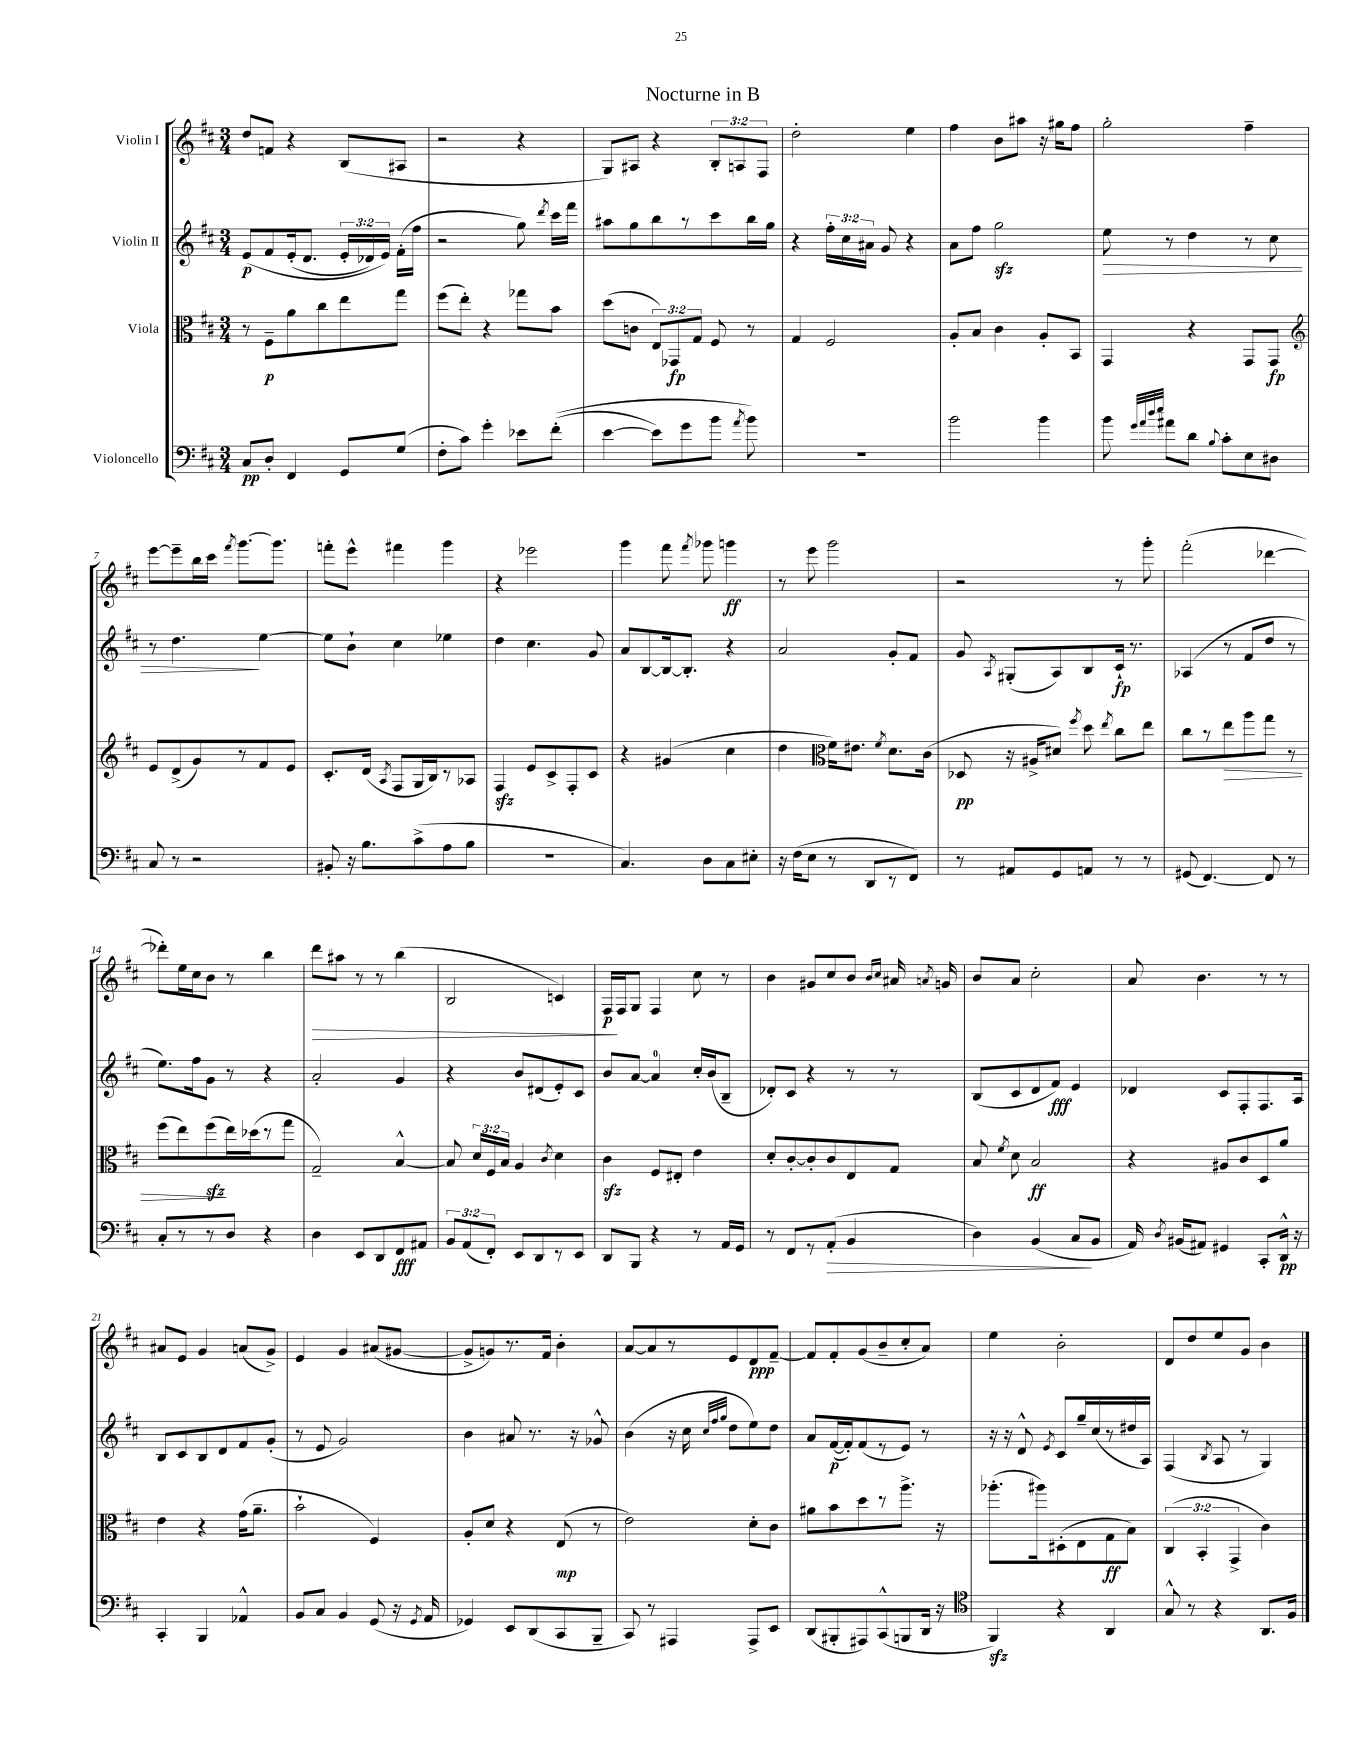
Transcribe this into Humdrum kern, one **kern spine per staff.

**kern	**kern	**kern	**kern
*staff4	*staff3	*staff2	*staff1
*clefF4	*clefC3	*clefG2	*clefG2
*k[f#c#]	*k[f#c#]	*k[f#c#]	*k[f#c#]
*M3/4	*M3/4	*M3/4	*M3/4
8C#/L	8r	&(8e/L	8dd/L
8D'/J	8F#~\L	8f#/	8f/J
4FF#/	8a\	(16e'/k	4r
.	.	8.d/J	.
.	8cc#\	.	.
8GG/L	8ee\	24e'/LL	(8B/L
.	.	24d-/)	.
.	.	24e/JJ&)	.
(8G/J	8gg\J	(16f#'\LL	8A#/J
.	.	16ff#\JJ	.
=	=	=	=
8F#'\L	(8ff#\L	2r	2r
8c#\J)	8ee'\J)	.	.
4g'\	4r	.	.
8e-\L	8gg-\L	8gg\)	4r
.	.	8qddd/	.
&((8f#'\J	8b\J	16ccc#\LL	.
.	.	16fff#\JJ	.
=	=	=	=
[4e\	(8dd\L	8aa#\L	8G/L)
.	8c\J	8gg\	8A#/J
8e\]L)	12E/L)	8bb\	4r
.	12GG-/	.	.
8g\	.	8r	.
.	12G/J	.	.
8b\J	8F#/	8ccc#\	12B'/L
.	.	.	12A/
8qa/	.	.	.
8b\&)	8r	16bb\L	.
.	.	.	12F#/J
.	.	16gg\JJ	.
=	=	=	=
2.r	4G/	4r	2dd'\
.	2F#/	24ff#'\LL	.
.	.	24cc#\	.
.	.	24a#\JJ	.
.	.	8g/	.
.	.	4r	4ee\
=	=	=	=
2b\	8A'/L	8a\L	4ff#\
.	8B/J	8ff#\J	.
.	4c#\	2gg\	8b\L
.	.	.	8aa#\J
4b\	8A'/L	.	16r
.	.	.	16gg#\LK
.	8BB/J	.	8ff#\J
=	=	=	=
8b\	4GG/	8ee\	2gg'\
32qqg/LLL	.	.	.
32qqa/	.	.	.
32qqdd/	.	.	.
32qqee/JJJ	.	.	.
8a#\L	.	8r	.
8d\J	4r	4dd\	.
8qqB/	.	.	.
8c#'\L	.	.	.
8E\	8GG/L	8r	4ff#~\
8D#\J	8GG/J	8cc#\	.
=	=	=	=
*	*clefG2	*	*
8C#/	8e/L	8r	[8eee\L
8r	(8d^/	4.dd\	8eee~\]
2r	8g/)	.	16bb\L
.	.	.	16ccc#\JJ
.	.	.	8qfff#/
.	8r	.	[8.ggg\L
.	8f#/	[4ee\	.
.	.	.	8.ggg\]J
.	8e/J	.	.
=	=	=	=
8BB#'/	8.c#'/L	8ee\]L	8fff'\L
16r	.	8b`\J	8eee^^\J
8.B\L	(16d/Jk	.	.
.	8qA/	.	.
.	8F#/L	4cc#\	4fff#\
(8c#^\	16G/L	.	.
.	16B/J)	.	.
8A\	8r	4ee-\	4ggg\
8B\J	8A-/J	.	.
=	=	=	=
2.r	4F#/	4dd\	4r
.	8e/L	4.cc#\	2eee-\
.	8c#^/	.	.
.	8F#'/	.	.
.	8c#/J	8g/	.
=	=	=	=
4.C#/)	4r	8a/L	4ggg\
.	.	[8B/	.
.	(4g#/	16B/_k	8fff#\
.	.	8.B'/]J	.
.	.	.	8qfff#/
8D\L	.	.	8ggg-\
8C#\	4cc#\	4r	4ggg\
8E#'\J	.	.	.
=	=	=	=
16r	4dd\	2a/	8r
(16F#\LK	.	.	.
8E\J	.	.	8eee\
*	*clefC3	*	*
8r	16f#\LK)	.	2ggg\
.	8.e#\J	.	.
8DD/L	.	.	.
.	8qf#/	.	.
8r	8.d\L	8g'/L	.
8FF#/J)	.	8f#/J	.
.	(16c#\Jk	.	.
=	=	=	=
8r	8D-/	8g/	2r
.	.	8qA/	.
8AA#/L	16r	(8G#'/L	.
.	16A#^/LK	.	.
8GG/	8d#/J)	8A/)	.
.	8qff#/	.	.
8AA/J	8dd\	8B/	.
.	8qee/	.	.
8r	8cc#\L	16c#`/Jk	8r
.	.	8.r	.
8r	8ee\J	.	8ggg'\
=	=	=	=
(8GG#/	8cc#\L	(4A-/	(2fff#'\
[4.FF#/)	8r	.	.
.	8ee\	8r	.
.	8aa\	8f#/L	.
8FF#/]	8gg\J	8dd/J	[4ddd-\
8r	8r	8r	.
=	=	=	=
8C#'/L	(8ff#\L	8.ee\L)	8ddd-'\]L)
8r	8ee\)	.	16ee\L
.	.	16ff#\k	16cc#\J
8r	(8ff#\	8g\J	8b\J
8D/J	16ee\L)	8r	8r
.	(16dd-\J	.	.
4r	8r	4r	4bb\
.	8gg\J	.	.
=	=	=	=
4D\	2G~/)	2a'/	8ddd\L
.	.	.	8aa#\J
8EE/L	.	.	8r
8DD/	.	.	8r
8FF#/	[4B^^/	4g/	(4bb\
8AA#/J	.	.	.
=	=	=	=
12BB/L	8B/]	4r	2B/
(12AA/	.	.	.
.	24d/LL	.	.
12FF#'/J)	24F#/	.	.
.	24B/JJ	.	.
8EE/L	4A/	8b/L	.
8DD/	.	(8d#/	.
.	8qc#/	.	.
8r	4d\	8e'/)	4c/)
8EE/J	.	8c#/J	.
=	=	=	=
8DD/L	4c#\	8b/L	16F#/LL
.	.	.	16F#/J
8BBB/J	.	[8a/J	8G/J
4r	8F#/L	4a/]	4F#/
.	8E#'/J	.	.
8r	4e\	16cc#'/LL	8cc#\
.	.	(16b/J	.
16AA/LL	.	8B~/J	8r
16GG/JJ	.	.	.
=	=	=	=
8r	8d'/L	8d-'/L)	4b\
8FF#/L	[8c#'/	8c#/J	.
8r	8c#'/]	4r	8g#/L
(8AA'/J	8c#/	.	8cc#/
4BB/	8E/	8r	8b/J
.	.	.	16qqb/LL
.	.	.	16qqcc#/JJ
.	8G/J	8r	16a#/
.	.	.	8qa/
.	.	.	16g/
=	=	=	=
4D\)	8B/	(8B/L	8b/L
.	8qf#/	.	.
.	8d\	8c#/	8a/J
(4BB/	2B/	8d/	2cc#'\
.	.	8f#/J)	.
8C#/L	.	4e/	.
8BB/J	.	.	.
=	=	=	=
16AA/)	4r	4d-/	8a/
8qD/	.	.	.
(16BB#/LK	.	.	.
8AA#/J)	.	.	4.b\
4GG#/	8A#/L	8c#/L	.
.	8c#/	8F#'/	.
8CC#'/L	8D/	8.F#/	8r
16DD^^/Jk	8a/J	.	8r
16r	.	16A/Jk	.
=	=	=	=
4CC#'/	4e\	8B/L	8a#/L
.	.	8c#/	8e/J
4BBB/	4r	8B/	4g/
.	.	8d/	.
4AA-^^/	(16g\LK	8f#/	(8a/L
.	8.a~\J	.	.
.	.	(8g'/J	8g^/J)
=	=	=	=
8BB/L	2b`\	8r	4e/
8C#/J	.	8e/	.
4BB/	.	2g/)	4g/
(8GG/	4F#/)	.	(8a#/L
16r	.	.	[8g#/J
8qGG/	.	.	.
16AA/	.	.	.
=	=	=	=
4GG-/)	8A'/L	4b\	8g#^/]L
.	8d/J	.	8g/)
8EE/L	4r	8a#/	8.r
(8DD/	.	8.r	.
.	.	.	16f#/Jk
8CC#/	(8E/	.	4b'\
.	.	16r	.
8BBB~/J	8r	8g-^^/	.
=	=	=	=
8CC#/)	2e\)	(4b\	[8a/L
8r	.	.	8a/]
4AAA#/	.	16r	8r
.	.	16cc#\	.
.	.	32qqcc#/LLL	.
.	.	32qqff#/	.
.	.	32qqgg/JJJ	.
.	.	8dd\L	8e/
8AAA#^/L	8d'\L	8ee\)	8d/
8EE/J	8c#\J	8dd\J	[8f#~/J
=	=	=	=
(8DD/L	8a#\L	8a/L	8f#/]L
8BBB#'/	8b\	([16f#/L	8f#'/
.	.	16f#'/]J)	.
8AAA#/)	8dd\	(8f#/	(8g/
(8CC#^^/	8r	8r	8b~/
8BBB/	8.aa^\J	8e/J)	8cc#'/
16DD/Jk	.	8r	8a/J)
16r	16r	.	.
=	=	=	=
*clefC4	*	*	*
4FF#/)	(8.aa-'\L	16r	4ee\
.	.	16r	.
.	.	8d^^/	.
.	16aa#\k)	.	.
.	.	8qe/	.
4r	(8D#'\	8c#/L	2b'\
.	8E\	16gg~/L	.
.	.	(16cc#/	.
4AA/	8G\	8r	.
.	8B\J)	16dd#/	.
.	.	16A/JJ)	.
=	=	=	=
8G^^/	(6C#/	(4F#/	8d/L
8r	.	.	8dd/
.	6BB'/	.	.
.	.	8qB/	.
4r	.	8A/	8ee/
.	6GG^/	.	.
.	.	8r	8g/J
8.AA/L	4c#\)	4G/)	4b\
16F#/Jk	.	.	.
==	==	==	==
*-	*-	*-	*-
